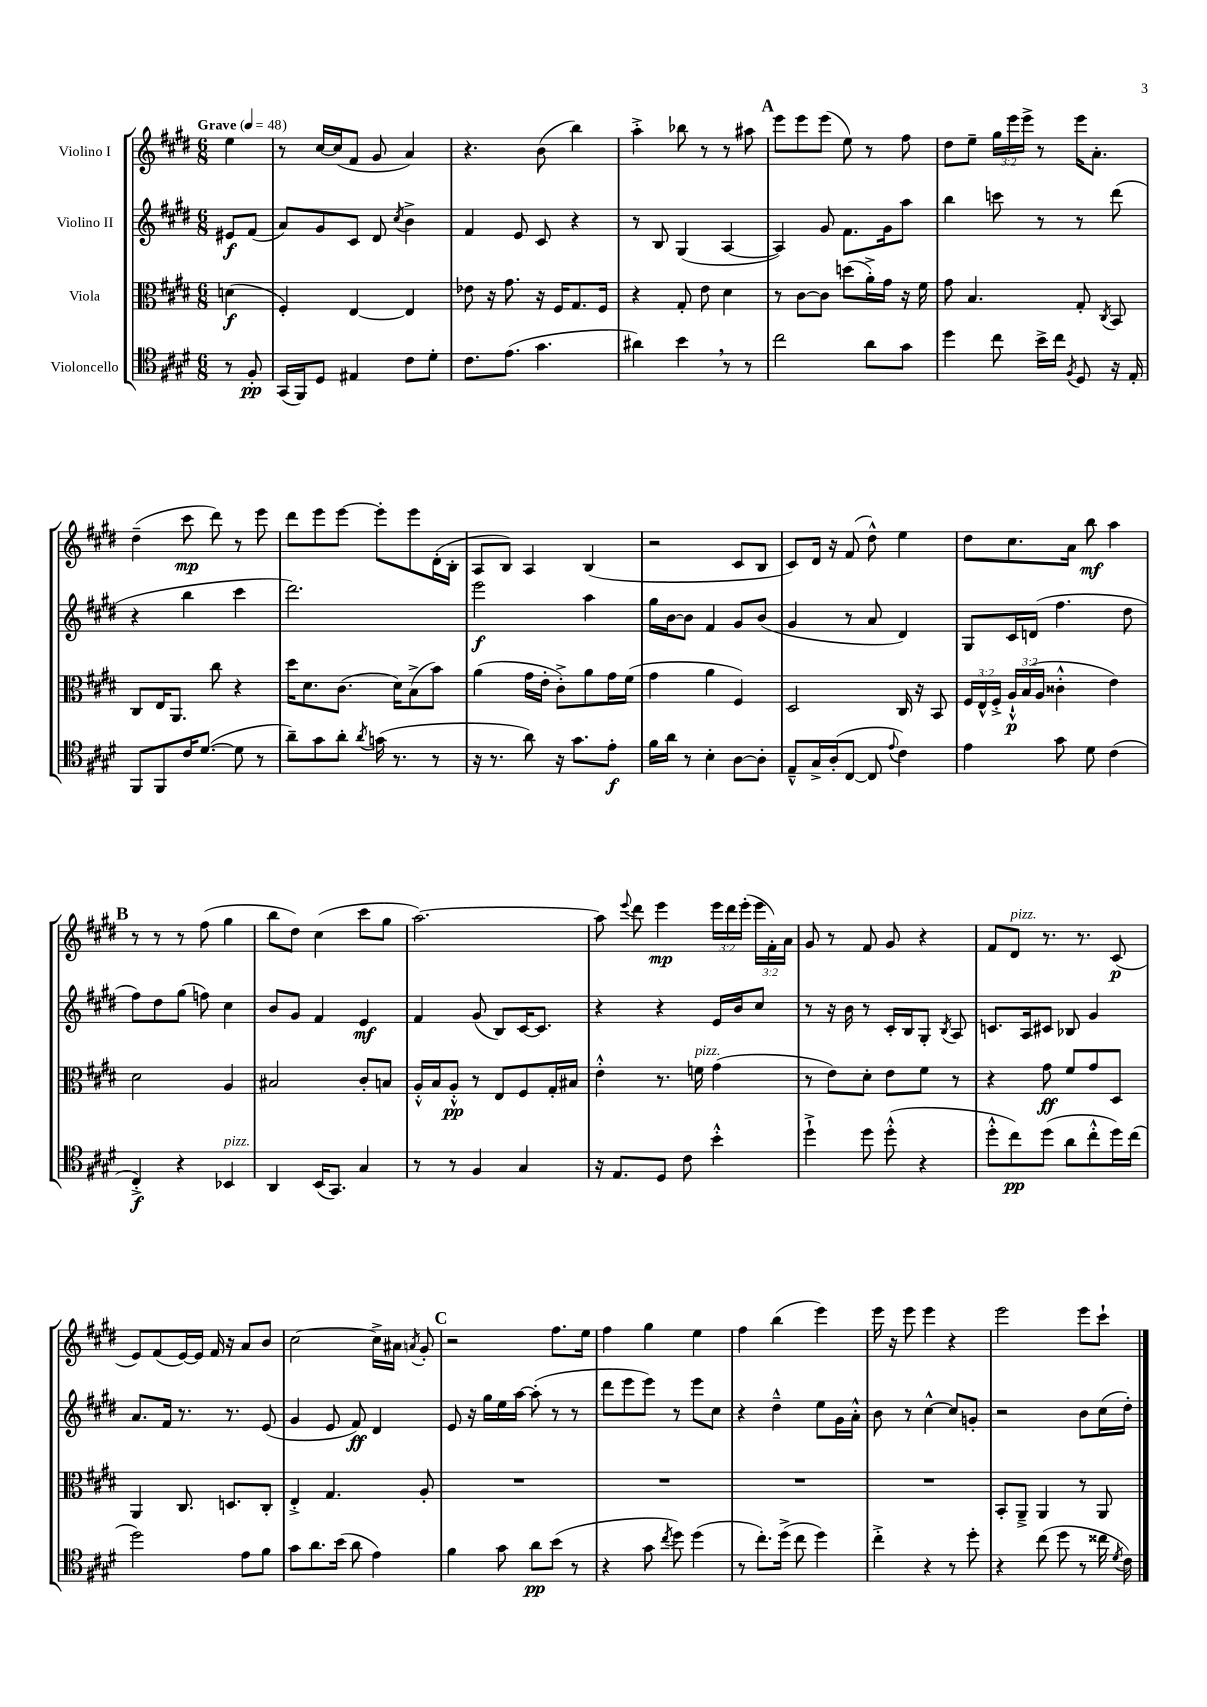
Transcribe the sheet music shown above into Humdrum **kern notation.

**kern	**kern	**kern	**kern
*staff4	*staff3	*staff2	*staff1
*clefC4	*clefC3	*clefG2	*clefG2
*k[f#c#g#d#]	*k[f#c#g#d#]	*k[f#c#g#d#]	*k[f#c#g#d#]
*M6/8	*M6/8	*M6/8	*M6/8
*MM48	*MM48	*MM48	*MM48
8r	(4d	8e#	4ee
8F#'	.	(8f#	.
=	=	=	=
(16GG#	4F#')	8a)	8r
16FF#)	.	.	.
8D#	.	8g#	[16cc#
.	.	.	(16cc#]
4E#	[4E	8c#	8f#
.	.	8d#	8g#
.	.	8qcc#	.
8c#	4E]	4b^	4a)
8d#'	.	.	.
=	=	=	=
8.c#	8e-	4f#	4.r
.	16r	.	.
(8.e	8.g#	.	.
.	.	8e	.
4.g#	16r	8c#	(8b
.	16F#	.	.
.	8.G#	4r	4bb)
.	16F#	.	.
=	=	=	=
4a#)	4r	8r	4aa'^
.	.	8B	.
4b	8G#'	(4G#	8bb-
.	8e	.	8r
8r	4d#	[4A	8r
8r	.	.	8aa#
=	=	=	=
2cc#	8r	4A])	8eee
.	[8c#	.	8eee
.	8c#]	8g#	(8eee
.	(8dd	8.f#	8ee)
8a	16a'^)	.	8r
.	16g#	16g#	.
8g#	16r	8aa	8ff#
.	16f#	.	.
=	=	=	=
4dd#	8g#	4bb	8dd#
.	4.B	.	8ee~
8cc#	.	8ccc	24gg#
.	.	.	24eee
.	.	.	24eee^
16b^	.	8r	8r
16cc#	.	.	.
8qF#	.	.	.
8D#	8G#'	8r	16eee
.	.	.	8.a'
.	8qC#	.	.
16r	8BB	(8ddd#	.
16E'	.	.	.
=	=	=	=
8FF#	8C#	4r	(4dd#~
8FF#	16E	.	.
.	8.AA	.	.
16c#	.	4bb	8ccc#
([8.d#	.	.	.
.	8cc#	.	8ddd#)
8d#]	4r	4ccc#	8r
8r	.	.	8eee
=	=	=	=
8a~)	16dd#	2.ddd#)	8ddd#
.	8.d#	.	.
8g#	.	.	8eee
8a'	(8.c#	.	[8eee
8qa	.	.	.
(16g	.	.	8eee']
8.r	16d#)	.	.
.	(8B^	.	8eee
8r	8b)	.	(16d#'
.	.	.	16B'
=	=	=	=
16r	(4a	2eee	8A
8.r	.	.	.
.	.	.	8B)
8a)	16g#	.	4A
.	16e'	.	.
16r	8c#'^)	.	.
8.g#	.	.	.
.	8a	4aa	(4B
8e'	16g#	.	.
.	(16f#	.	.
=	=	=	=
16f#	4g#	16gg#	2r
16a	.	[16b	.
8r	.	8b]	.
4B'	4a	4f#	.
[8A	4F#)	8g#	8c#
8A']	.	(8b	8B
=	=	=	=
8E~^^	2D#	4g#	8c#)
16G#^	.	.	16d#
(16A'	.	.	16r
[8C#	.	8r	(8f#
8C#]	.	8a	8dd#^^)
8qqe	.	.	.
4c#)	16C#	4d#)	4ee
.	16r	.	.
.	8BB	.	.
=	=	=	=
4e	24F#	8G#	8dd#
.	24E^^	.	.
.	24F#'^	.	.
.	24A`^^	16c#	8.cc#
.	(24B	.	.
.	.	(16d	.
.	24A	.	.
8g#	4c##'^^	4.ff#	.
.	.	.	16a
8d#	.	.	8bb
(4c#	4e)	.	4aa
.	.	8dd#	.
=	=	=	=
4C#'^)	2d#	8ff#)	8r
.	.	8dd#	8r
4r	.	(8gg#	8r
.	.	8ff)	(8ff#
4BB-	4A	4cc#	4gg#
=	=	=	=
4AA	2B#	8b	8bb
.	.	8g#	8dd#)
(16BB	.	4f#	(4cc#
8.GG#)	.	.	.
4G#	8c#'	4e	8ccc#
.	8B	.	8gg#
=	=	=	=
8r	16A'^^	4f#	[2.aa)
.	16B	.	.
8r	8A'^^	.	.
4F#	8r	(8g#	.
.	8E	8B)	.
4G#	8F#	[16c#	.
.	.	8.c#]	.
.	16G#'	.	.
.	16B#	.	.
=	=	=	=
16r	4e'^^	4r	8aa]
8.E	.	.	.
.	.	.	8qqeee
.	.	.	8ddd#
8D#	8.r	4r	4eee
8c#	.	.	.
.	16f	.	.
4b'^^	(4g#	16e	24eee
.	.	.	24ddd#
.	.	16b	.
.	.	.	(24eee'
.	.	8cc#	24eee
.	.	.	24f#')
.	.	.	24a
=	=	=	=
4dd#`^	8r	8r	8g#
.	8e)	16r	8r
.	.	16b	.
8dd#	8d#'	8r	8f#
(8dd#'^^	8e	16c#'	8g#
.	.	16B	.
4r	8f#	8G#'	4r
.	.	8qB	.
.	8r	8A	.
=	=	=	=
8dd#'^^	4r	8.c	8f#
8cc#)	.	.	8d#
.	.	16A	.
(8dd#	8g#	8c#	8.r
8a	8f#	8B-	.
.	.	.	8.r
8cc#'^^	8g#	4g#	.
16dd#)	8D#	.	(8c#
(16cc#	.	.	.
=	=	=	=
2dd#)	4AA	8.a	8e)
.	.	.	(8f#
.	.	16f#	.
.	8.C#	8.r	[16e)
.	.	.	16e]
.	.	.	16f#
.	8.D	8.r	16r
8e	.	.	8a
8f#	8C#'	(8e	8b
=	=	=	=
8g#	4E'^	4g#	[2cc#
8.a	.	.	.
.	4.G#	8e	.
(16b	.	.	.
8a	.	8f#)	.
4e)	.	4d#	16cc#^]
.	.	.	16a#
.	.	.	8qa
.	8A'	.	8g#'
=	=	=	=
4f#	2.r	8e	2r
.	.	16r	.
.	.	16gg#	.
8g#	.	16ee	.
.	.	[16aa	.
8a	.	(8aa']	.
(8b	.	8r	8.ff#
8r	.	8r	.
.	.	.	16ee
=	=	=	=
4r	2.r	8ddd#	4ff#
.	.	8eee	.
8g#	.	8eee)	4gg#
8qcc#	.	.	.
8dd#)	.	8r	.
(4dd#	.	8eee	4ee
.	.	8cc#	.
=	=	=	=
8r	2.r	4r	4ff#
8.cc#')	.	.	.
.	.	4dd#~^^	(4bb
(16dd#^	.	.	.
8cc#	.	.	.
4dd#)	.	8ee	4eee)
.	.	16g#	.
.	.	16a'^^	.
=	=	=	=
4cc#'^	2.r	8b	16eee
.	.	.	16r
.	.	8r	8eee
4r	.	[4cc#^^	4eee
8r	.	8cc#]	4r
8dd#'	.	8g'	.
=	=	=	=
4r	8BB'	2r	2eee
.	8AA~^	.	.
(8cc#	4AA	.	.
8dd#	.	.	.
8r	8r	8b	8eee
16cc##	8AA	(16cc#	8ccc#`
8qd#	.	.	.
16c#)	.	16dd#')	.
==	==	==	==
*-	*-	*-	*-
